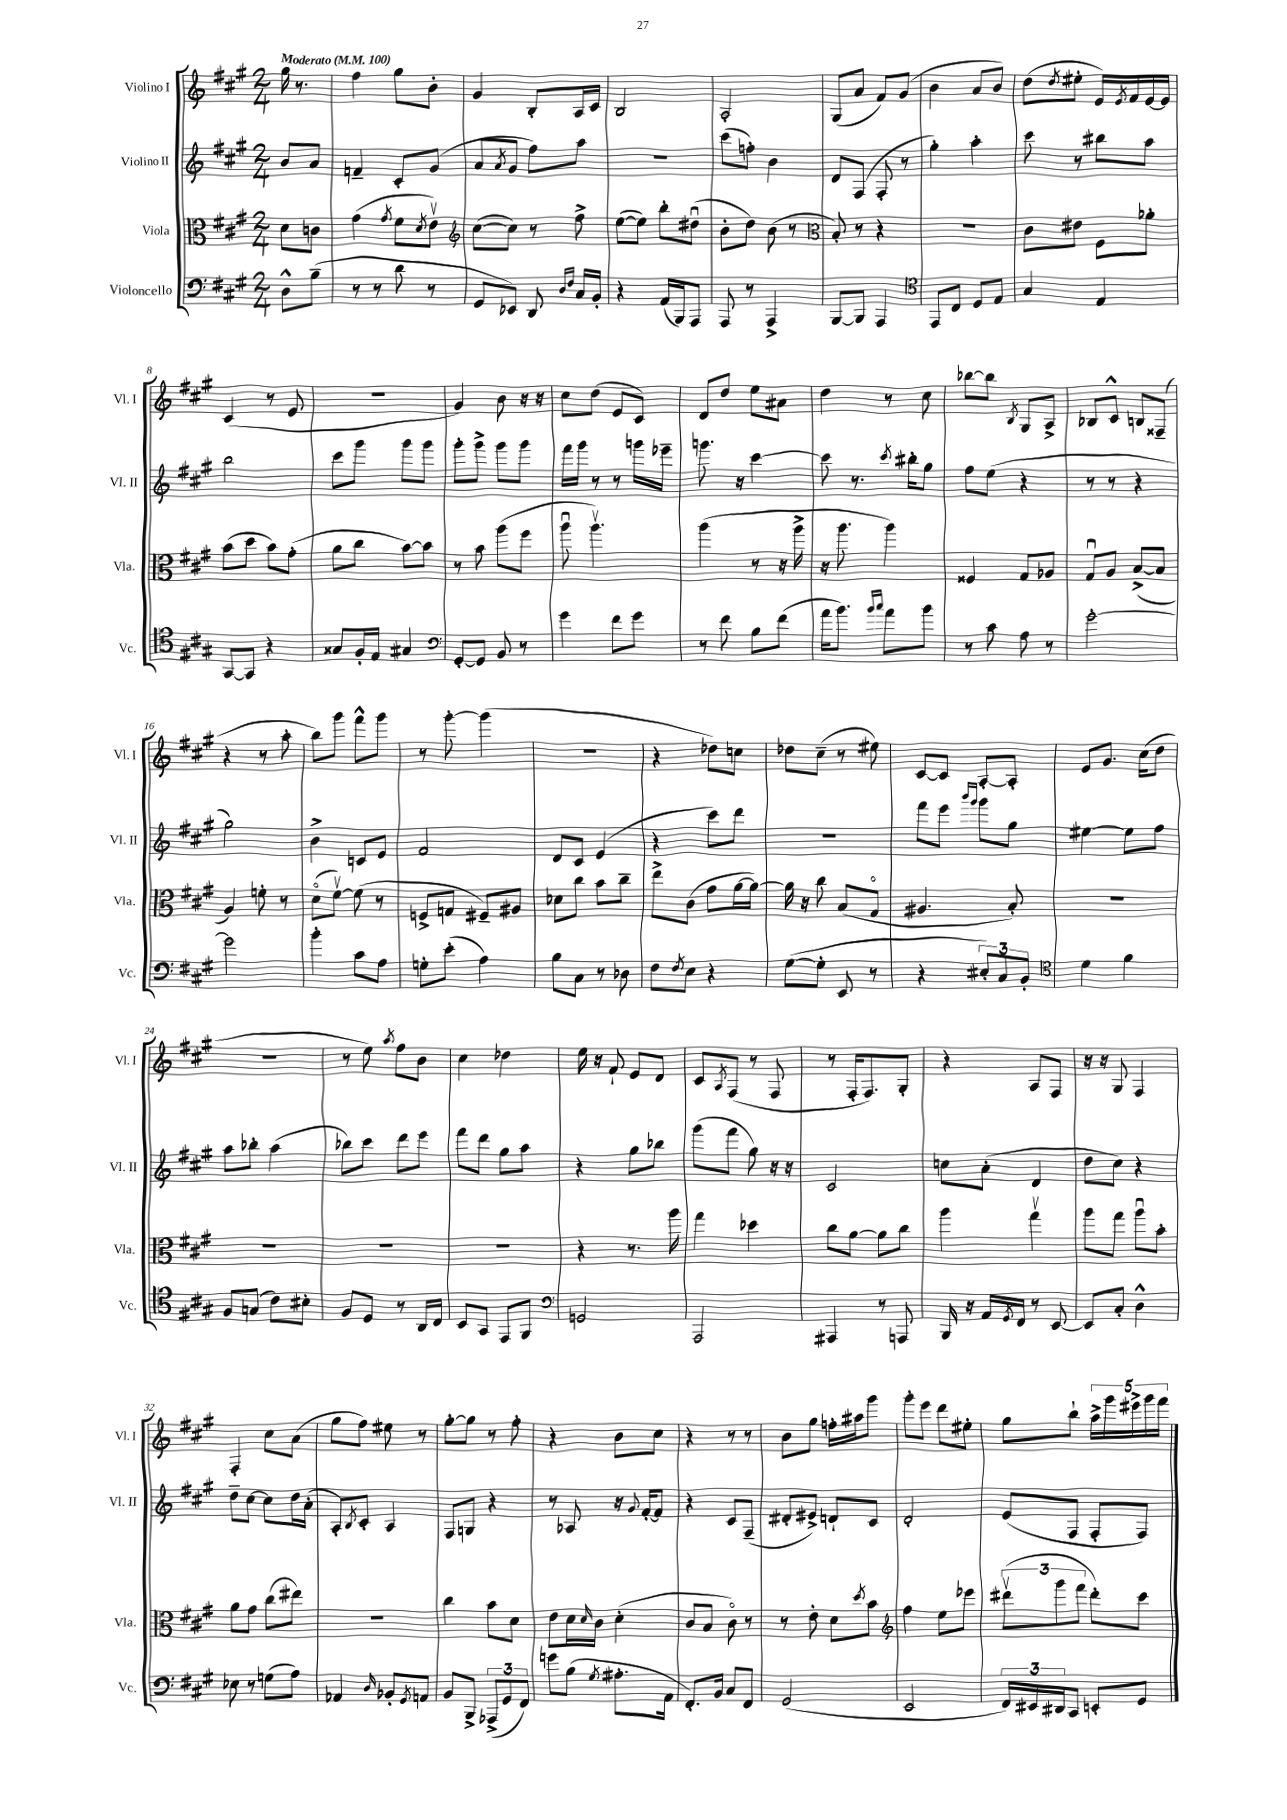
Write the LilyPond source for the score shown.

<<
\new StaffGroup <<
\new Staff = "s0" \with { instrumentName = "Violino I" shortInstrumentName = "Vl. I" } {
    \clef treble \key a \major \numericTimeSignature \time 2/4 \partial 4 \tempo "Moderato" 4 = 100
    gis''16 r8. |
    fis''4 gis''8 b'8-. |
    gis'4 b8-. a16 cis'16 |
    b2 |
    a2-. |
    gis8( a'8 fis'8) gis'8( |
    b'4 a'8 b'8) |
    d''8( \acciaccatura { d''8 } eis''8-. e'16) \acciaccatura { e'8 } fis'16 e'16~ e'16 |
    cis'4( r8 e'8 |
    r2 |
    gis'4) b'8 r16 r16 |
    cis''8 d''8( e'8 cis'8) |
    d'8 d''8 e''8 ais'8 |
    d''4 r8 cis''8 |
    bes''8~ bes''8 \acciaccatura { b8 } gis8 a8-> |
    bes8 cis'8-^ b8 fisis8--( |
    r4 r8 a''8-. |
    b''8) gis'''8 fis'''8-^ gis'''8 |
    r8 gis'''8~-. gis'''4( |
    R2 |
    r4 des''8) c''8 |
    des''8 cis''8--( r8 eis''8) |
    cis'8~ cis'8 a8~-. a8-. |
    e'8 gis'8. cis''16( d''8 |
    R2 |
    r8 e''8) \acciaccatura { a''8 } fis''8 b'8 |
    cis''4 des''4 |
    e''16 r16 fis'8-! e'8 d'8 |
    cis'8 \acciaccatura { a8 } fis8( r8 fis8 |
    r8 fis16-. fis8.) gis8-. |
    r4 a8 fis8 |
    r16 r16 gis8 fis4 |
    fis4-. cis''8 a'8( |
    gis''8 fis''8) eis''8 r8 |
    gis''8~-. gis''8 r8 fis''8-. |
    r4 b'8 cis''8 |
    r4 r8 r8 |
    b'8 gis''8 f''16-. ais''16 gis'''8 |
    gis'''8-. e'''8 d'''8 eis''8-. |
    gis''8 b''8-! \tuplet 5/4 { a''16-> gis'''16 eis'''16-> gis'''16 fis'''16 } \bar "|." |
}
\new Staff = "s1" \with { instrumentName = "Violino II" shortInstrumentName = "Vl. II" } {
    \clef treble \key a \major \numericTimeSignature \time 2/4 \partial 4
    b'8 a'8 |
    f'4-- cis'8-. gis'8( |
    a'8 \acciaccatura { a'8 } gis'8 fis''8) a''8 |
    r2 |
    cis'''8( f''8-.) b'4 |
    d'8 fis8( fis8-. r8 |
    gis''4-.) a''4-. |
    cis'''8 r8 bis''8 a''8 |
    b''2 |
    cis'''8 gis'''8 gis'''8 gis'''8 |
    gis'''8-. gis'''8-> gis'''8 gis'''8 |
    fis'''16 gis'''16 r8 r8 g'''16 ees'''16-- |
    g'''8. r16 cis'''4~ |
    cis'''8 r8. \acciaccatura { cis'''8 } bis''16-. gis''8 |
    fis''8 e''8( r4 |
    r8 r8 r4 |
    gis''2) |
    b'4-> c'8 e'8 |
    fis'2 |
    d'8 cis'8 e'4( |
    r4 cis'''8) d'''8 |
    r2 |
    fis'''8 e'''8 \grace { b'''16 gis'''16 } gis'''8 gis''8 |
    eis''4~ eis''8 fis''8 |
    a''8 bes''8-. a''4( |
    bes''8) cis'''8 d'''8 e'''8 |
    fis'''8 d'''8 gis''8 a''8 |
    r4 gis''8 bes''8 |
    gis'''8( fis'''8 gis''8) r16 r16 |
    cis'2 |
    c''8 a'8-.( d'4 |
    d''8 cis''8) r4 |
    d''8-- cis''8~ cis''8 d''16 a'16-.( |
    a8-.) \acciaccatura { b8 } cis'8-. a4 |
    fis8 g8 r4 |
    r8 aes8 r16 \appoggiatura { gis'8 } fis'16~-. fis'8 |
    r4 cis'8 fis8--( |
    dis'8-. eis'8->) d'8-! cis'8 |
    d'2-. |
    e'8( fis8 fis8-. fis8) \bar "|." |
}
\new Staff = "s2" \with { instrumentName = "Viola" shortInstrumentName = "Vla." } {
    \clef alto \key a \major \numericTimeSignature \time 2/4 \partial 4
    d'8 c'8 |
    gis'4( \acciaccatura { gis'8 } fis'8 \acciaccatura { d'8 } e'8\upbow) |
    \clef treble cis''8~( cis''8) r8 fis''8-> |
    e''8~( e''8) b''8-. dis''8\downbow( |
    b'8-. d''8) b'8( r8 |
    \clef alto b8-.) r8 r4 |
    R2 |
    cis'8 eis'8 fis8 aes'8-. |
    b'8( d''8 b'8) gis'8-.( |
    a'8 cis''8 b'8~) b'8 |
    r8 b'8 a''8( fis''8 |
    a''8\downbow a''4.\upbow) |
    a''4( r8 r16 a''16-> |
    r16 a''8. a''4) |
    fisis4 gis8 aes8 |
    gis8\downbow a8 b8~->( b8 |
    a4) f'8-. r8 |
    d'8\flageolet( fis'8~\upbow) fis'8( r8 |
    f8-> g8 fis8--) ais8 |
    des'8 cis''8 b'8 cis''8-- |
    e''8-> cis'8( gis'8 a'16~ a'16~) |
    a'16 r16 cis''8 b8( gis8\flageolet |
    ais4. b8-.) |
    R2 |
    R2 |
    R2 |
    R2 |
    r4 r8. a''16 |
    gis''4 des''4 |
    cis''8 a'8~ a'8 cis''8 |
    a''4 gis''4\upbow |
    a''8 gis''8 a''8\downbow b'8-. |
    a'8 gis'8 cis''8( eis''8) |
    r2 |
    cis''4 b'8 d'8 |
    e'8 d'16 \grace { d'16 } cis'16 d'4-.( |
    cis'8 b8 cis'8\flageolet) r8 |
    r8 e'8-. d'8 \acciaccatura { d''8 } b'8 |
    \clef treble fis''4 e''8 ees'''8 |
    \tuplet 3/2 { dis'''8\upbow( gis'''8 fis'''8 } dis'''8-.) cis'''8 \bar "|." |
}
\new Staff = "s3" \with { instrumentName = "Violoncello" shortInstrumentName = "Vc." } {
    \clef bass \key a \major \numericTimeSignature \time 2/4 \partial 4
    d8-^ b8--( |
    r8 r8 d'8 r8 |
    gis,8 ees,8) d,8 \grace { d16 fis16 } cis16 b,16-. |
    r4 a,16( b,,16) a,,8 |
    a,,8 r8 a,,4-> |
    b,,8~ b,,8 a,,4 |
    \clef tenor e,8 cis8 d8 e8 |
    gis4 e4 |
    gis,8~ gis,8 r4 |
    gisis8 fis16-. e16 gis4 |
    \clef bass gis,8~-. gis,8 b,8 r8 |
    gis'4 fis'8 gis'8 |
    r8 fis'8 b8 fis'8( |
    a'16 b'8.) \grace { b'16 cis''16 } a'8 b'8 |
    r8 cis'8 a8 r8 |
    gis'2~-. |
    gis'2 |
    b'4-. cis'8 a8 |
    g8-. e'8-.( a4) |
    b8 cis8 r8 des8 |
    fis8 \acciaccatura { fis8 } e8 r4 |
    gis8~( gis8-. e,8 r8 |
    r4 \tuplet 3/2 { eis8-.) cis8 b,8-. } |
    \clef tenor d'4 fis'4 |
    fis8 g8( cis'8) bis8-. |
    fis8 d8 r8 a,16 cis16 |
    b,8 gis,8 e,8 fis,8 |
    \clef bass g,2 |
    a,,2 |
    ais,,4 r8 a,,8 |
    b,,16 r16 a,16 \acciaccatura { gis,8 } fis,16 r8 e,8~ |
    e,8 cis8-. d4-^ |
    ees8 r8 g8( a8) |
    aes,4 \grace { d16 } bes,8-. \acciaccatura { gis,8 } a,8 |
    b,8 b,,8-> \tuplet 3/2 { aes,,8->( gis,8 fis,8) } |
    g'8 b8( \acciaccatura { gis8 } ais8.-. a,16 |
    fis,8.-.) b,16 cis8 fis,8 |
    gis,2( |
    e,2 |
    \tuplet 3/2 { fis,16) eis,16 dis,16 } cis,8 e,8-. gis,8 \bar "|." |
}
>>
>>
